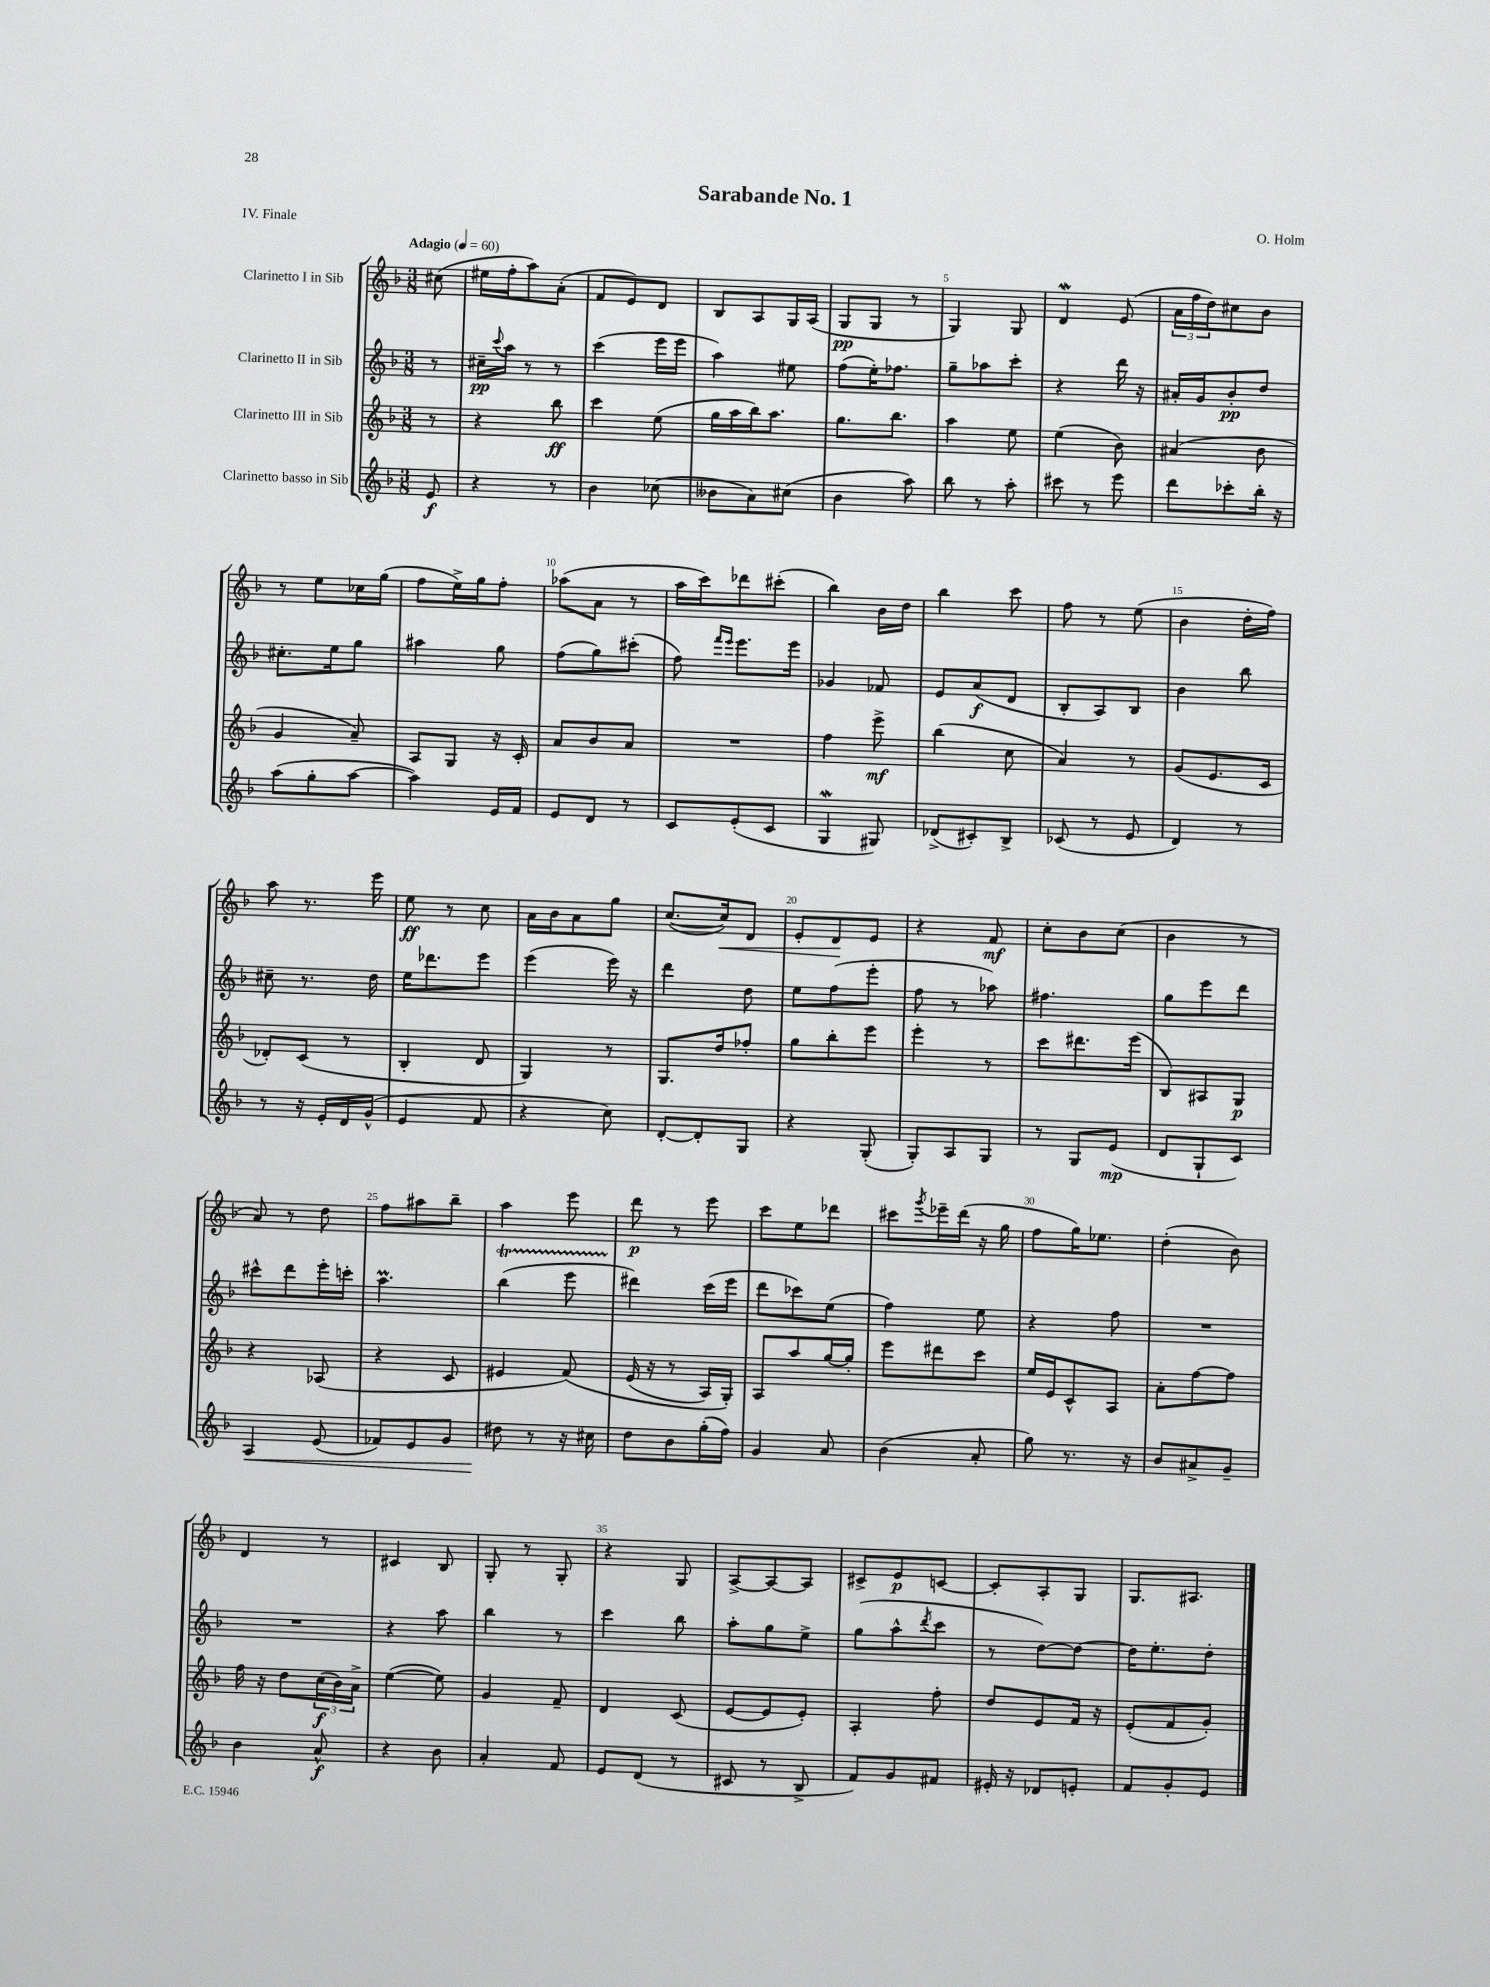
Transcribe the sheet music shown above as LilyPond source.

\header { title = "Sarabande No. 1" composer = "O. Holm" piece = "IV. Finale" }
<<
\new StaffGroup <<
\new Staff = "s0" \with { instrumentName = "Clarinetto I in Sib" } {
    \clef treble \key f \major \numericTimeSignature \time 3/8 \partial 8 \tempo "Adagio" 4 = 60
    cis''8( |
    eis''16 f''16-. a''8) a'8-.( |
    f'8 e'8) d'8 |
    bes8 a8 g16 a16( |
    g8\pp g8 r8 |
    g4) g8 |
    d'4\mordent e'8( |
    \tuplet 3/2 { a'16 f''16 d''16) } cis''8 bes'8 |
    r8 e''8 ces''16 g''16( |
    f''8 e''16->) g''16 f''8-. |
    aes''8( a'8 r8 |
    a''16 c'''16) des'''8 cis'''8-.( |
    bes''4) bes'16 d''16 |
    bes''4 c'''8 |
    f''8 r8 e''8( |
    bes'4 d''16-. f''16) |
    a''8 r8. e'''16 |
    e''8\ff r8 c''8 |
    a'16 bes'16 a'8 g''8 |
    c''8.~( c''16\<) d'8 |
    e'8-. d'8\! e'8 |
    r4 f'8\mf |
    c''8-. bes'8 c''8( |
    bes'4 r8 |
    a'8) r8 d''8 |
    f''8 ais''8 bes''8-- |
    a''4 e'''8 |
    d'''8\p r8 e'''8 |
    c'''8 e''8 des'''8 |
    cis'''8 \acciaccatura { g'''8 } ees'''16-- d'''16( r16 g''16 |
    f''8 g''16) ees''8. |
    d''4-.( bes'8) |
    d'4 r8 |
    cis'4 bes8 |
    g8-. r8 g8-. |
    r4 g8 |
    a8~-> a8~ a8 |
    cis'8-> e'8\p c'8~ |
    c'8-. a8-. g8 |
    g8. ais8. \bar "|." |
}
\new Staff = "s1" \with { instrumentName = "Clarinetto II in Sib" } {
    \clef treble \key f \major \numericTimeSignature \time 3/8 \partial 8
    r8 |
    cis''16--\pp \appoggiatura { c'''8 } a''16 r8 r8 |
    c'''4( e'''16 e'''16 |
    a''4) eis''8 |
    f''8( e''16-.) fes''8. |
    g''8-- aes''8 c'''8-. |
    r4 d'''16 r16 |
    ais'16-. g'16 bes'8-.\pp d''8 |
    cis''8.-. e''16 g''8 |
    ais''4 g''8 |
    f''8( g''8) cis'''8-.( |
    f''8) \grace { f'''16 e'''16 } e'''8. e'''16 |
    ges'4 fes'8 |
    e'8 a'8\f( d'8 |
    bes8-. a8) bes8 |
    bes'4 bes''8 |
    cis''8-- r8. d''16 |
    e''16 des'''8. e'''8 |
    e'''4( e'''16) r16 |
    d'''4 d''8 |
    e''8 f''8( e'''8-. |
    f''8 r8 aes''8) |
    fis''4. |
    g''8 e'''8 d'''8 |
    cis'''8-^ d'''8 e'''16-. c'''16-. |
    a''4.\prall |
    bes''4\startTrillSpan( e'''8 |
    dis'''4\stopTrillSpan) c'''16( e'''16 |
    d'''8 ces'''8) e''8( |
    f''4) e''8 |
    r4 f''8 |
    R4. |
    R4. |
    r4 a''8 |
    bes''4 r8 |
    c'''4 bes''8 |
    a''8-. g''8 e''8-> |
    g''8( a''8-^ \acciaccatura { d'''8 } c'''8 |
    r8 d''8~) d''8~ |
    d''16 e''8.-. d''8-. \bar "|." |
}
\new Staff = "s2" \with { instrumentName = "Clarinetto III in Sib" } {
    \clef treble \key f \major \numericTimeSignature \time 3/8 \partial 8
    r8 |
    r4 bes''8\ff |
    c'''4 e''8( |
    g''16 a''16 bes''16) a''8. |
    g''8. bes''8. |
    a''4 e''8 |
    e''4( bes'8) |
    ais'4( bes'8 |
    g'4 a'8--) |
    a8 g8 r16 c'16-. |
    a'8 bes'8 a'8 |
    R4. |
    f''4 e'''8->\mf |
    bes''4( c''8 |
    a'4) r8 |
    g'8( e'8. c'16 |
    des'8-.) c'8( r8 |
    bes4-. d'8 |
    g4) r8 |
    g8. d''16 fes''8-. |
    g''8 bes''8-. e'''8 |
    e'''4-. r8 |
    c'''8 dis'''8. e'''16( |
    bes8) ais8 g8\p |
    r4 aes8( |
    r4 c'8 |
    eis'4 f'8)\( |
    e'16( r16 r8 a16) g16-.\) |
    a8 a''8 g''16~ g''16-. |
    e'''8 dis'''8 c'''8 |
    e''16 e'16 c'8-^ a8 |
    a'8-. f''8~ f''8 |
    f''16 r16 d''8 \tuplet 3/2 { c''16\f( bes'16) a'16-> } |
    e''4~( e''8) |
    g'4 f'8-- |
    d'4 c'8( |
    e'8~ e'8 e'8-.) |
    a4-. f''8-. |
    d''8 e'8 f'16 r16 |
    e'8-.( f'8 g'8-.) \bar "|." |
}
\new Staff = "s3" \with { instrumentName = "Clarinetto basso in Sib" } {
    \clef treble \key f \major \numericTimeSignature \time 3/8 \partial 8
    e'8\f |
    r4 r8 |
    bes'4 ces''8( |
    beses'8 a'8) cis''8( |
    bes'4 a''8) |
    bes''8 r8 a''8-. |
    cis'''8 r8 e'''8 |
    d'''8 ces'''8-. bes''16-. r16 |
    a''8( g''8-. a''8~ |
    a''4) e'16 f'16 |
    e'8 d'8 r8 |
    c'8 e'8-.( c'8 |
    g4\mordent gis8) |
    des'8->( cis'8-.) bes8-> |
    ces'8( r8 e'8 |
    d'4) r8 |
    r8 r16 e'16-. d'16 g'16-^( |
    e'4 f'8 |
    r4 c''8) |
    d'8~-. d'8-. g8 |
    r4 g8-.( |
    g8-.) a8 g8 |
    r8 g8 e'8\mp( |
    d'8 g8-! c'8) |
    a4\< e'8( |
    fes'8) e'8 g'8 |
    dis''8\! r8 r16 cis''16 |
    d''8 bes'8 g''16-.( f''16) |
    g'4 a'8 |
    bes'4( a'8-. |
    g''8) r8. r16 |
    bes'8 ais'8-> g'8-- |
    bes'4 a'8-^\f |
    r4 bes'8 |
    a'4-. f'8 |
    e'8 d'8( r8 |
    cis'8 r8 bes8-> |
    f'8) g'8 fis'8 |
    eis'16-. r16 des'8 e'8-. |
    f'8 g'8-. e'8 \bar "|." |
}
>>
>>
\layout { \context { \Score \override BarNumber.break-visibility = ##(#f #t #t) barNumberVisibility = #(every-nth-bar-number-visible 5) } }
